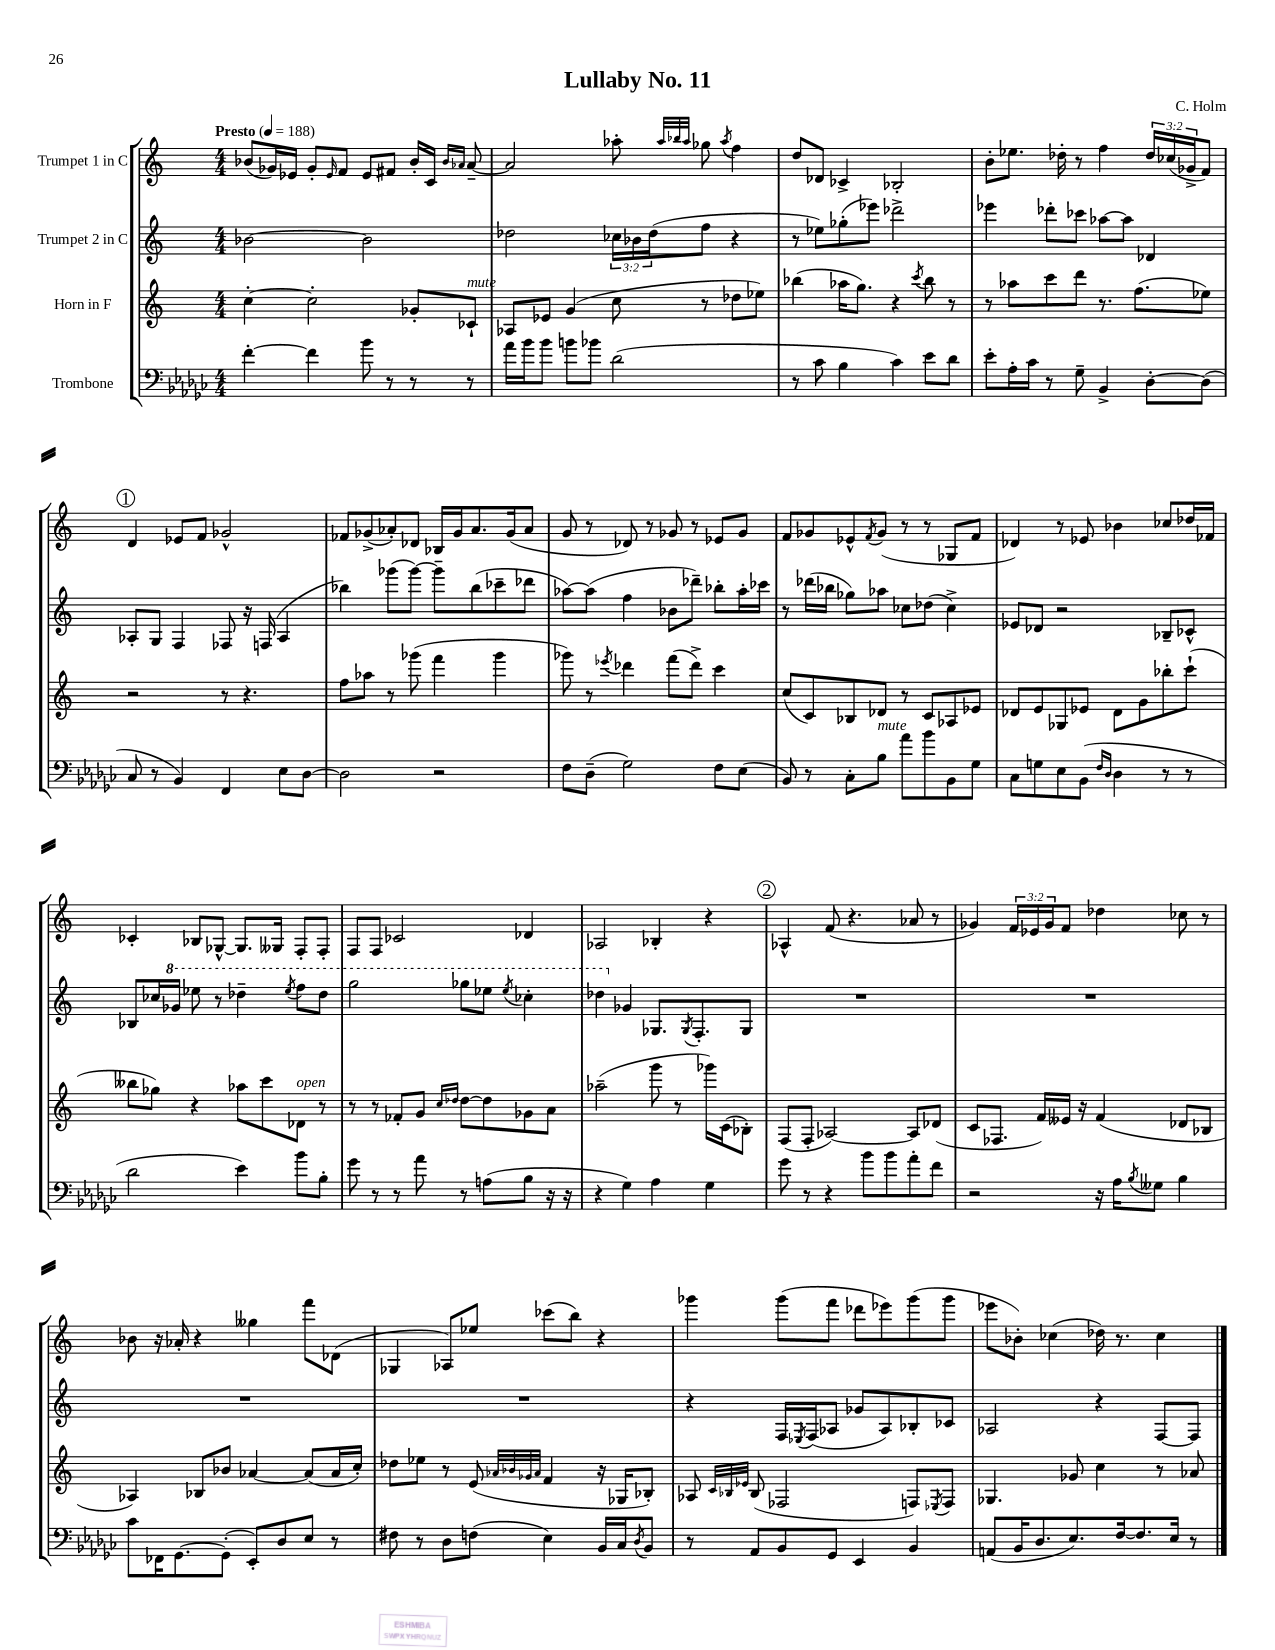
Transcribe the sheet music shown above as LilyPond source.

\header { title = "Lullaby No. 11" composer = "C. Holm" }
<<
\new StaffGroup <<
\new Staff = "s0" \with { instrumentName = "Trumpet 1 in C" } {
    \clef treble \key c \major \numericTimeSignature \time 4/4 \override Staff.TupletNumber.text = #tuplet-number::calc-fraction-text \tempo "Presto" 4 = 188
    bes'8( ges'16) ees'16 ges'8-. \grace { ees'16 } f'8 ees'8 fis'8 bes'16-. c'16 \grace { bes'16 aes'16 } aes'8~-- |
    aes'2 aes''8-. \grace { aes''32 bes''32 aes''32 } ges''8 \acciaccatura { aes''8 } f''4 |
    d''8 des'8 ces'4-> bes2-. |
    b'8-. ees''8. des''16-. r8 f''4 \tuplet 3/2 { des''16 ces''16( ges'16-> } f'8) |
    \mark \markup { \circle "1" } d'4 ees'8 f'8 ges'2-^ |
    fes'8 ges'8->( aes'8-.) des'8 bes16 ges'16 aes'8. ges'16( aes'8 |
    g'8 r8 des'8) r8 ges'8 r8 ees'8 ges'8 |
    f'8 ges'8 ees'8-^ \acciaccatura { f'8 } ges'8( r8 r8 ges8 f'8 |
    des'4) r8 ees'8 bes'4 ces''8 des''16 fes'16 |
    ces'4-. bes8 ges8~-^ ges8. geses16 f8-. f8-. |
    f8 f8 ces'2 des'4 |
    aes2 bes4-. r4 |
    \mark \markup { \circle "2" } aes4-^ f'8( r4. aes'8 r8 |
    ges'4) \tuplet 3/2 { f'16 ees'16 ges'16 } f'8 des''4 ces''8 r8 |
    bes'8 r16 aes'16-. r4 geses''4 f'''8 des'8( |
    ges4 aes8) ees''8 ces'''8( b''8) r4 |
    ges'''4 ges'''8( f'''8 des'''8 ees'''8) ges'''8( ges'''8 |
    ees'''8 bes'8-.) ces''4( des''16) r8. ces''4 \bar "|." |
}
\new Staff = "s1" \with { instrumentName = "Trumpet 2 in C" } {
    \clef treble \key c \major \numericTimeSignature \time 4/4 \override Staff.TupletNumber.text = #tuplet-number::calc-fraction-text
    bes'2~ bes'2 |
    des''2 \tuplet 3/2 { ces''16 bes'16 des''16( } f''8 r4 |
    r8 ees''8) ges''8-.( ees'''8) des'''2-> |
    ees'''4 des'''8-. ces'''8 aes''8~ aes''8 des'4 |
    \mark \markup { \circle "1" } aes8-. g8 f4 fes8 r16 f16( aes4 |
    bes''4) ges'''8( ges'''8~) ges'''8-- bes''8( ces'''8-- des'''8 |
    aes''8~) aes''8( f''4 bes'8 des'''8--) bes''8-. aes''16-. ces'''16 |
    r8 des'''16( bes''16 ges''8) aes''8 ces''8 des''8( ces''4->) |
    ees'8 des'8 r2 bes8-- ces'8-^ |
    bes8 ces''16 \ottava #1 ges''16 ees'''8 r8 des'''4-- \acciaccatura { ees'''8 } f'''8 des'''8 |
    g'''2 ges'''8 ees'''8 \acciaccatura { ees'''8 } ces'''4-. |
    des'''4 \ottava #0 ges'4 ges8. \acciaccatura { ges8 } f8.-. ges8 |
    \mark \markup { \circle "2" } R1 |
    R1 |
    R1 |
    R1 |
    r4 f16 \acciaccatura { ees8 } f16( aes8 ges'8 aes8) bes8-. ces'8 |
    aes2 r4 f8~ f8 \bar "|." |
}
\new Staff = "s2" \with { instrumentName = "Horn in F" } {
    \clef treble \key c \major \numericTimeSignature \time 4/4
    c''4~-. c''2-. ges'8-. ces'8-!^\markup { \italic "mute" } |
    aes8 ees'8 g'4( c''8 r8 des''8 ees''8) |
    bes''4( aes''16 g''8.) r4 \acciaccatura { c'''8 } bes''8 r8 |
    r8 aes''8 c'''8 d'''8 r8. f''8.( ees''8) |
    \mark \markup { \circle "1" } r2 r8 r4. |
    f''8 aes''8 r8 ges'''8( f'''4 ges'''4 |
    ges'''8) r8 \acciaccatura { ees'''8 } des'''4 f'''8( des'''8->) c'''4 |
    c''8( c'8) bes8 des'8 r8 c'8 aes8 ees'8 |
    des'8 e'8 ges8 ees'8 des'8 g'8 bes''8-. c'''8-!( |
    beses''8 ges''8) r4 aes''8 c'''8 des'8^\markup { \italic "open" } r8 |
    r8 r8 fes'8-. g'8 \grace { c''16 des''16 } des''8~ des''8 ges'8 a'8 |
    aes''2--( g'''8 r8 ges'''16) c'16( bes8-.) |
    \mark \markup { \circle "2" } f8( f8-. aes2~) aes8 des'8( |
    c'8 fes8. f'16) eeses'16 r16 f'4( des'8 bes8 |
    aes4) bes8 bes'8 aes'4~ aes'8( aes'16 c''16-.) |
    des''8 ees''8 r8 e'8( \grace { aes'32 bes'32 ges'32 aes'32 } f'4 r16 ges16 bes8-.) |
    aes8 \grace { c'32 bes32 ees'32 } bes8( fes2 f8) \acciaccatura { ees8 } f8 |
    ges4. ges'8 c''4 r8 aes'8 \bar "|." |
}
\new Staff = "s3" \with { instrumentName = "Trombone" } {
    \clef bass \key ges \major \numericTimeSignature \time 4/4
    f'4~-. f'4 bes'8 r8 r8 r8 |
    aes'16 bes'16 bes'8 b'8 bes'8 des'2( |
    r8 ces'8 bes4 ces'4) ees'8 des'8 |
    ees'8-. aes16-. ces'16 r8 ges8-- bes,4-> des8~-. des8( |
    \mark \markup { \circle "1" } ces8 r8 bes,4) f,4 ees8 des8~ |
    des2 r2 |
    f8 des8--( ges2) f8 ees8( |
    bes,8) r8 ces8-. bes8^\markup { \italic "mute" } aes'8 bes'8 bes,8 ges8 |
    ces8 g8 ees8 bes,8( \grace { f16 des16 } des4 r8 r8 |
    des'2 ees'4) bes'8 bes8-. |
    ges'8 r8 r8 aes'8 r8 a8( bes8 r16 r16 |
    r4 ges4) aes4 ges4 |
    \mark \markup { \circle "2" } ges'8 r8 r4 bes'8 bes'8 aes'8-. f'8 |
    r2 r16 aes16 \acciaccatura { bes8 } geses8 bes4 |
    ces'8 fes,16 ges,8.~ ges,8-.( ees,8-.) des8 ees8 r8 |
    fis8 r8 des8 f8( ees4) bes,16 ces16 \acciaccatura { des8 } bes,8 |
    r8 aes,8 bes,8 ges,8 ees,4 bes,4 |
    a,8( bes,16 des8. ees8.) f16~ f8. ees16 r8 \bar "|." |
}
>>
>>
\layout { \context { \Score \remove "Bar_number_engraver" } }
